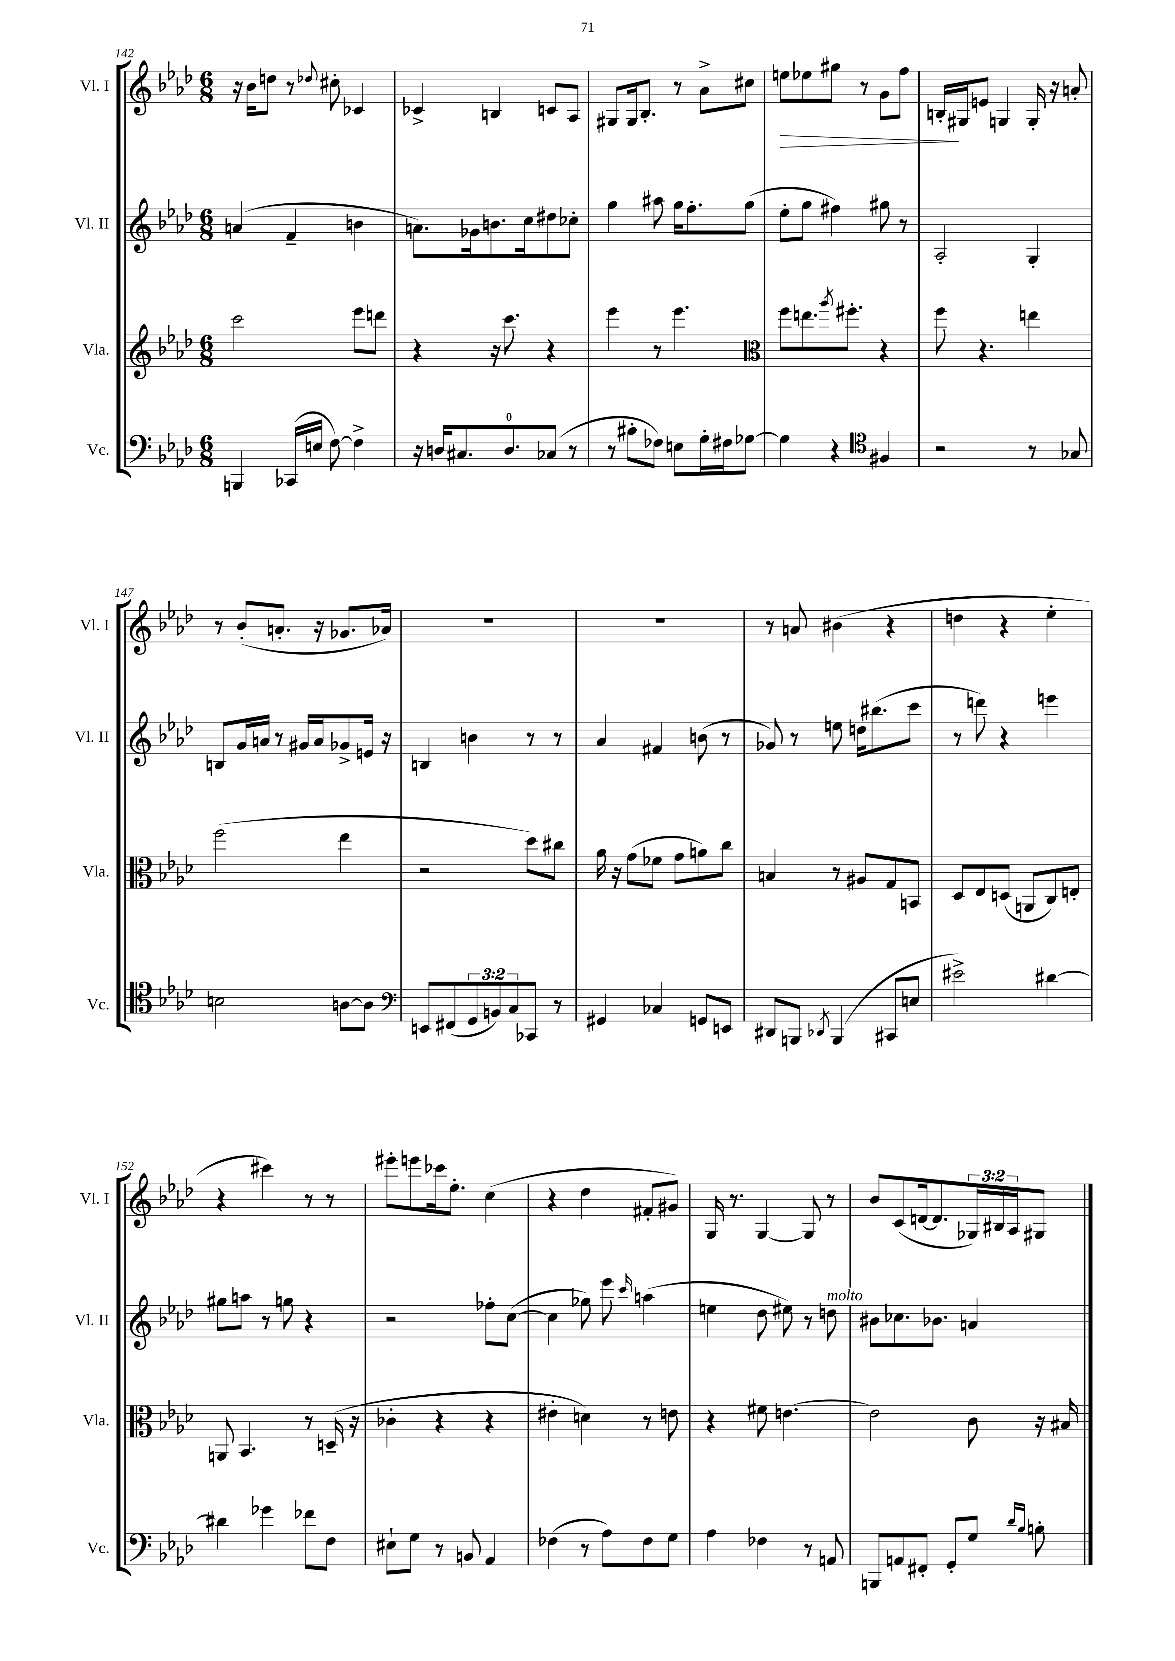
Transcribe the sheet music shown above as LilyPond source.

<<
\new StaffGroup <<
\new Staff = "s0" \with { instrumentName = "Vl. I" shortInstrumentName = "Vl. I" } {
    \clef treble \key aes \major \numericTimeSignature \time 6/8 \override Staff.TupletNumber.text = #tuplet-number::calc-fraction-text
    r16 bes'16 d''8 r8 \appoggiatura { des''8 } cis''8-. ces'4 |
    ces'4-> b4 c'8 aes8 |
    gis8 gis16 bes8.-. r8 aes'8-> cis''8 |
    e''8\> ees''8 gis''8 r8 g'8 f''8 |
    b16-.\! gis16 e'8 g4 g16-. r16 a'8-. |
    r8 bes'8-.( a'8.-. r16 ges'8. aes'16) |
    R2. |
    R2. |
    r8 a'8 bis'4( r4 |
    d''4 r4 ees''4-. |
    r4 cis'''4) r8 r8 |
    eis'''8-. e'''8 ces'''16 ees''8.-. c''4( |
    r4 des''4 fis'8-. gis'8) |
    g16 r8. g4~ g8 r8 |
    bes'8 c'8( d'16~ d'8. \tuplet 3/2 { ges16) bis16 aes16 } gis8 \bar "|." |
}
\new Staff = "s1" \with { instrumentName = "Vl. II" shortInstrumentName = "Vl. II" } {
    \clef treble \key aes \major \numericTimeSignature \time 6/8
    a'4( f'4-- b'4 |
    a'8.) ges'16 b'8. c''16 dis''8 ces''8-. |
    g''4 ais''8 g''16 f''8.-. g''8( |
    ees''8-. g''8 fis''4) gis''8 r8 |
    aes2-. g4-. |
    b8 g'16 a'16 r8 gis'16 a'16 ges'8-> e'16 r16 |
    b4 b'4 r8 r8 |
    aes'4 fis'4 b'8( r8 |
    ges'8) r8 e''8 d''16 bis''8.( c'''8 |
    r8 d'''8) r4 e'''4 |
    gis''8 a''8 r8 g''8 r4 |
    r2 fes''8-. c''8~( |
    c''4 ges''8) ees'''8 \grace { c'''16 } a''4( |
    e''4 des''8 eis''8) r8 d''8^\markup { \italic "molto" } |
    bis'8 ces''8. bes'8. a'4 \bar "|." |
}
\new Staff = "s2" \with { instrumentName = "Vla." shortInstrumentName = "Vla." } {
    \clef treble \key aes \major \numericTimeSignature \time 6/8
    c'''2 ees'''8 d'''8 |
    r4 r16 c'''8. r4 |
    ees'''4 r8 ees'''4. |
    \clef alto f''8 e''8. \acciaccatura { aes''8 } fis''8.-. r4 |
    f''8 r4. e''4 |
    f''2( ees''4 |
    r2 des''8) cis''8 |
    aes'16 r16 g'8( fes'8 g'8 a'8) c''8 |
    b4 r8 ais8 g8 b,8 |
    des8 ees8 d8( a,8 c8) e8-. |
    a,8 bes,4. r8 d16--( r16 |
    ces'4-. r4 r4 |
    eis'4-. d'4) r8 e'8 |
    r4 fis'8 e'4.~ |
    e'2 c'8 r16 bis16 \bar "|." |
}
\new Staff = "s3" \with { instrumentName = "Vc." shortInstrumentName = "Vc." } {
    \clef bass \key aes \major \numericTimeSignature \time 6/8 \override Staff.TupletNumber.text = #tuplet-number::calc-fraction-text
    b,,4 ces,16( e16 f8~) f4-> |
    r16 d16 cis8. d8.-0 ces8( r8 |
    r8 bis8-. fes8) e8 g16-. fis16 ges8~ |
    ges4 r4 \clef tenor fis4 |
    r2 r8 ges8 |
    b2 a8~ a8 |
    \clef bass e,8 fis,8( \tuplet 3/2 { g,8 b,8) c8 } ces,8 r8 |
    gis,4 ces4 g,8 e,8 |
    dis,8 b,,8 \acciaccatura { des,8 } b,,4( cis,8 e8 |
    eis'2->) dis'4~ |
    dis'4 ges'4 fes'8 f8 |
    eis8-! g8 r8 b,8 aes,4 |
    fes4( r8 aes8) fes8 g8 |
    aes4 fes4 r8 a,8 |
    b,,8 a,8 fis,8-. g,8-. g8 \grace { des'16 bes16 } b8-. \bar "|." |
}
>>
>>
\layout { \context { \Score currentBarNumber = #142 } }
